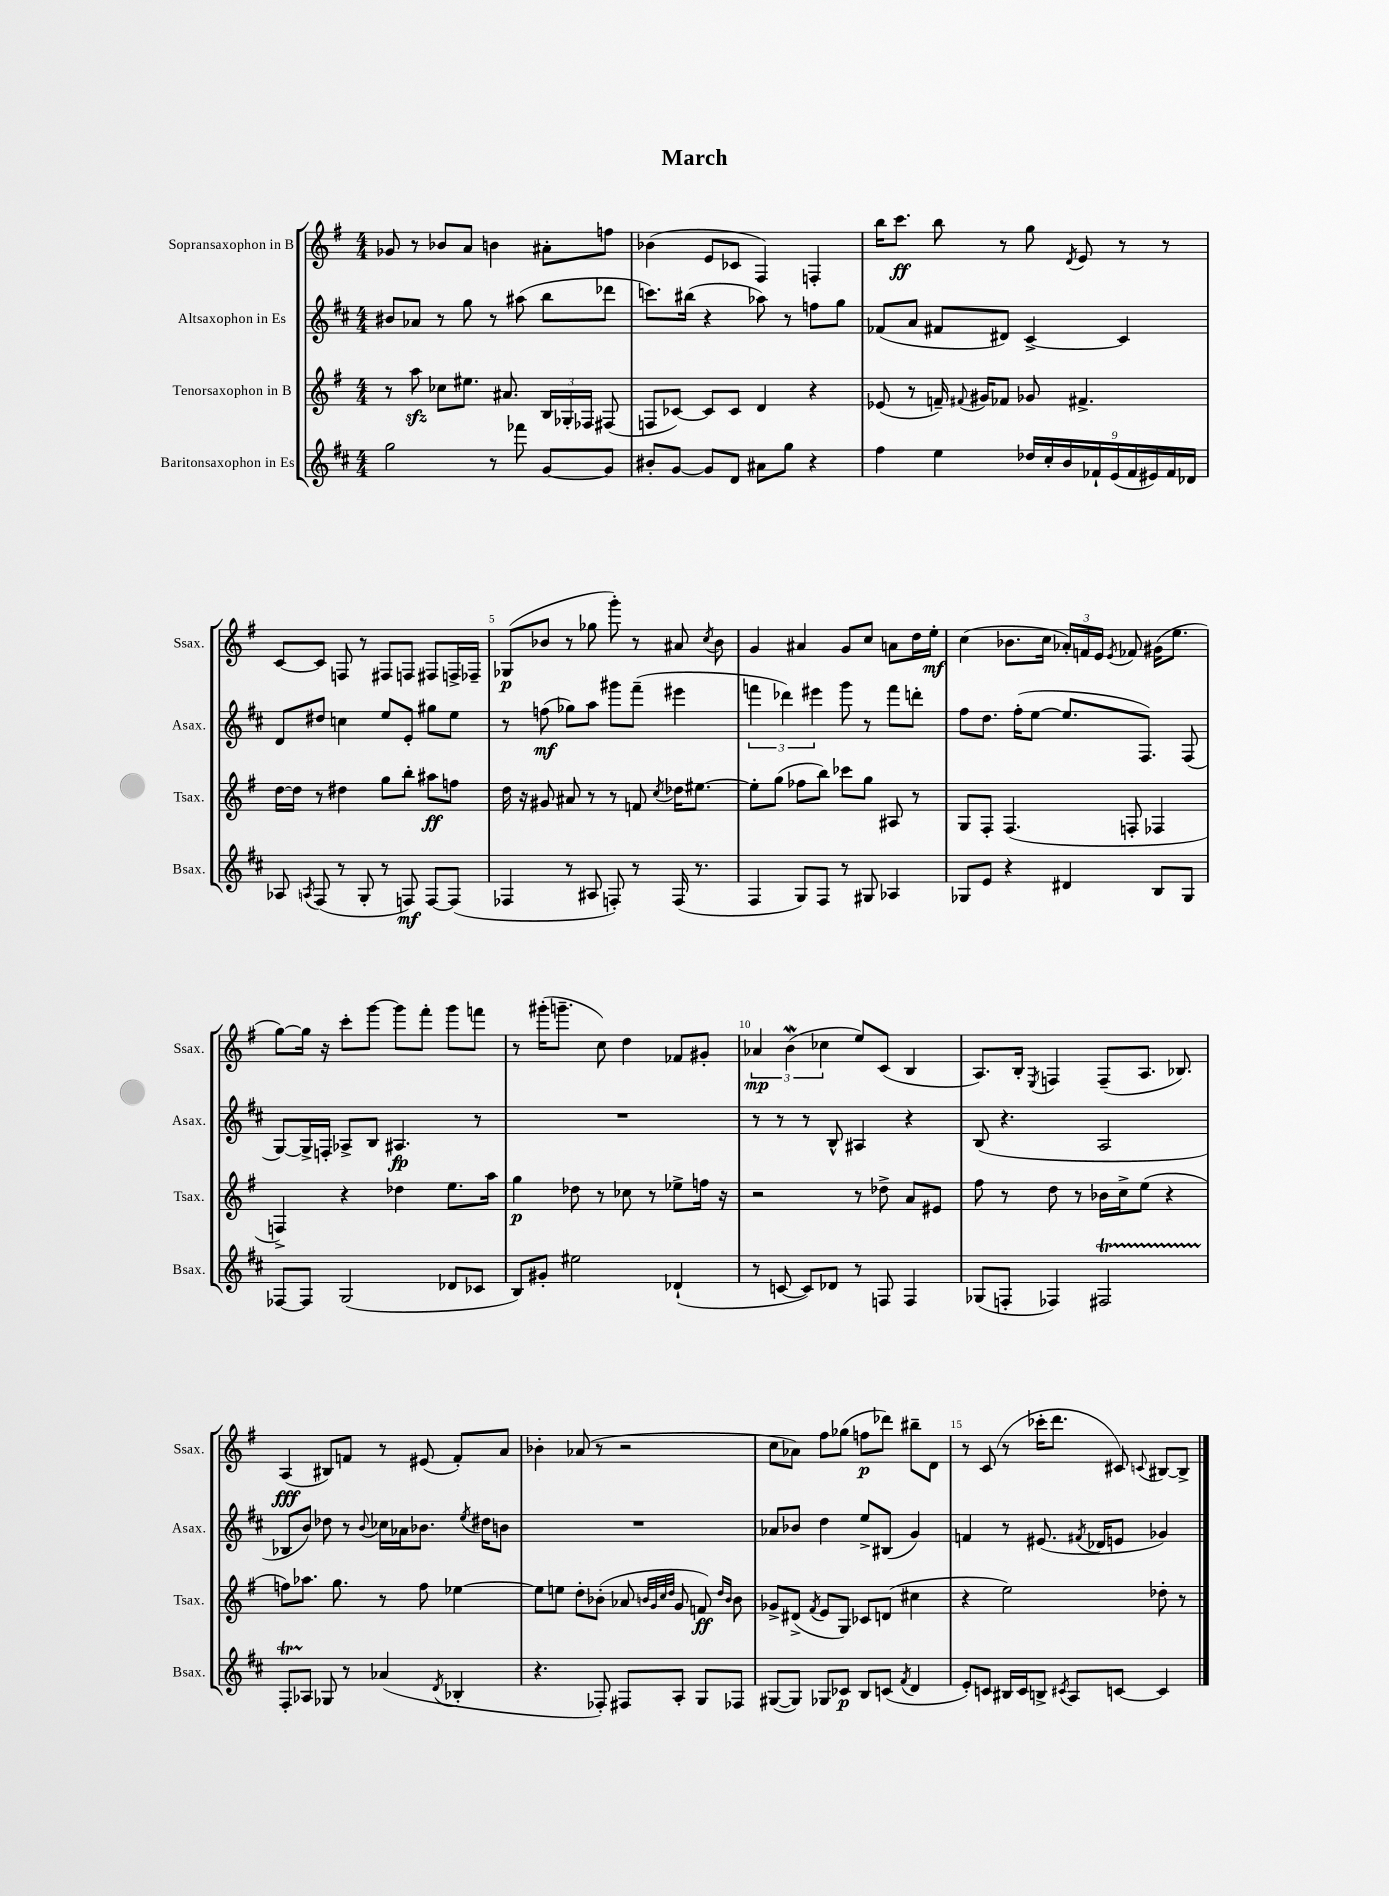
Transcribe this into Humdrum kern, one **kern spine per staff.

**kern	**dynam	**kern	**dynam	**kern	**dynam	**kern	**dynam
*part4	*part4	*part3	*part3	*part2	*part2	*part1	*part1
*staff4	*staff4	*staff3	*staff3	*staff2	*staff2	*staff1	*staff1
*I"Baritonsaxophon in Es	*	*I"Tenorsaxophon in B	*	*I"Altsaxophon in Es	*	*I"Sopransaxophon in B	*
*I'Bsax.	*	*I'Tsax.	*	*I'Asax.	*	*I'Ssax.	*
*clefG2	*	*clefG2	*	*clefG2	*	*clefG2	*
*k[f#c#]	*	*k[f#]	*	*k[f#c#]	*	*k[f#]	*
*M4/4	*	*M4/4	*	*M4/4	*	*M4/4	*
=1	=1	=1	=1	=1	=1	=1	=1
2gg\	.	8r	.	8b#X/L	.	8g-X/	.
.	.	8aazz\	.	8a-X/J	.	8r	.
.	.	8cc-X\L	.	8r	.	8b-X/L	.
.	.	8.ee#X\J	.	8gg\	.	8a/J	.
8r	.	.	.	8r	.	4bn\	.
.	.	8.a#X/	.	.	.	.	.
8fff-X\	.	.	.	(8aa#X\	.	.	.
[8g/L	.	24B/LL	.	8bb\L	.	8a#X'\L	.
.	.	24G-X'/	.	.	.	.	.
.	.	24F-X/JJ	.	.	.	.	.
8g/J]	.	(8F#X/	.	8ddd-X\J	.	8ffn\J	.
=2	=2	=2	=2	=2	=2	=2	=2
8b#X'/L	.	8Fn/L	.	8.cccn\L)	.	(4b-X\	.
[8g/J	.	[8c-X/J)	.	.	.	.	.
.	.	.	.	(16bb#X\Jk	.	.	.
8g/L]	.	8c-/L]	.	4r	.	8e/L	.
8d/J	.	8c-/J	.	.	.	8c-X/J	.
8a#X\L	.	4d/	.	8aa-X\)	.	4F#/)	.
8gg\J	.	.	.	8r	.	.	.
4r	.	4r	.	8ffn\L	.	4Fn'/	.
.	.	.	.	8gg\J	.	.	.
=3	=3	=3	=3	=3	=3	=3	=3
4ff#\	.	(8e-X/	.	(8f-X/L	.	16bb\KL	.
.	.	.	.	.	.	8.ccc\J	ff
.	.	8r	.	8a/J	.	.	.
4ee\	.	16fn~/)	.	8f#X/L	.	8bb\	.
.	.	8qqf#X/	.	.	.	.	.
.	.	16g#X/KL	.	.	.	.	.
.	.	8f-X/J	.	8d#X/J)	.	8r	.
18dd-X/LL	.	8g-X/	.	[4c#^/	.	8gg\	.
18cc#'/	.	.	.	.	.	.	.
18b/	.	.	.	.	.	.	.
.	.	.	.	.	.	8qd/	.
.	.	4.f#X^/	.	.	.	8e/	.
18f-X`/	.	.	.	.	.	.	.
(18e/	.	.	.	.	.	.	.
.	.	.	.	4c#/]	.	8r	.
18f-/	.	.	.	.	.	.	.
18e#X/)	.	.	.	.	.	.	.
.	.	.	.	.	.	8r	.
18f-/	.	.	.	.	.	.	.
18d-X/JJ	.	.	.	.	.	.	.
!!LO:LB:g=z
=4	=4	=4	=4	=4	=4	=4	=4
8A-X/	.	[16dd\LL	.	8d/L	.	[8c/L	.
.	.	16dd\JJ]	.	.	.	.	.
8qAn/	.	.	.	.	.	.	.
(8F#/	.	8r	.	8dd#X/J	.	8c/J]	.
8r	.	4dd#X\	.	4ccn\	.	8Fn/	.
8G'/	.	.	.	.	.	8r	.
8r	.	8gg\L	.	8ee/L	.	8F#X/L	.
8Fn/)	mf	8bb'\J	.	8e'/J	.	8Fn/J	.
[8F/L	.	8aa#X\L	ff	8gg#X\L	.	8F#X/L	.
(8F/J]	.	8ffn\J	.	8ee\J	.	16Fn^/L	.
.	.	.	.	.	.	16F-X~/JJ	.
=5	=5	=5	=5	=5	=5	=5	=5
4F-X/	.	16dd\	.	8r	.	(8G-X/L	p
.	.	16r	.	.	.	.	.
.	.	8g#X/	.	(8ffn\	mf	8b-X/J	.
8r	.	8a#X/	.	8gg-X\L)	.	8r	.
8A#X/	.	8r	.	8aa\J	.	8gg-X\	.
8Fn'/)	.	8r	.	8ggg#X\L	.	8ggg'\)	.
8r	.	8fn/	.	(8fff#~\J	.	8r	.
.	.	8qcc/	.	.	.	.	.
(16F/	.	16dd-X\KL	.	4eee#X\	.	8a#X/	.
8.r	.	[8.ee#X\J	.	.	.	.	.
.	.	.	.	.	.	8qcc/	.
.	.	.	.	.	.	8b-\	.
=6	=6	=6	=6	=6	=6	=6	=6
4F#/	.	8ee#'\L]	.	6fffn\	.	4g/	.
.	.	(8gg\J	.	.	.	.	.
.	.	.	.	6ddd-X\)	.	.	.
8G/L)	.	8ff-X\L	.	.	.	4a#X/	.
.	.	.	.	6eee#X\	.	.	.
8F#/J	.	8bb\J)	.	.	.	.	.
8r	.	8ccc-X\L	.	8ggg\	.	8g/L	.
8G#X/	.	8gg\J	.	8r	.	8cc/J	.
4A-X/	.	8A#X/	.	8fff\L	.	8an\L	.
.	.	8r	.	8dddn'\J	.	16dd\L	.
.	.	.	.	.	.	16ee'\JJ	mf
=7	=7	=7	=7	=7	=7	=7	=7
8G-X/L	.	8G/L	.	8ff#\L	.	(4cc\	.
8e/J	.	8F#'/J	.	8.dd\J	.	.	.
4r	.	(4.F#/	.	.	.	8.b-X\L	.
.	.	.	.	(16ff#'\KL	.	.	.
.	.	.	.	[8ee\J	.	.	.
.	.	.	.	.	.	16cc\Jk	.
4d#X/	.	.	.	8.ee/L]	.	24a-X'/LL)	.
.	.	.	.	.	.	24fn/	.
.	.	.	.	.	.	24e/JJ	.
.	.	.	.	.	.	8qe/	.
.	.	8Fn'/	.	.	.	8f-X/	.
.	.	.	.	8.F#/J)	.	.	.
8B/L	.	4F-X/	.	.	.	(16g#X\KL	.
.	.	.	.	.	.	8.ee\J	.
8G-/J	.	.	.	(8F#/	.	.	.
!!LO:LB:g=z
=8	=8	=8	=8	=8	=8	=8	=8
[8F-X/L	.	4Fn^/)	.	[8G/L)	.	[8gg\L)	.
8F-/J]	.	.	.	16G^/L]	.	16gg\Jk]	.
.	.	.	.	16Fn'/JJ	.	16r	.
(2G/	.	4r	.	8A-X^/L	.	8ccc'\L	.
.	.	.	.	8B/J	.	[8ggg\J	.
.	.	4dd-X\	.	4.A#X/	fp	8ggg\L]	.
.	.	.	.	.	.	8fff#'\J	.
8d-X/L	.	8.ee\L	.	.	.	8ggg\L	.
8c-X/J	.	.	.	8r	.	8fffn\J	.
.	.	16aa\Jk	.	.	.	.	.
=9	=9	=9	=9	=9	=9	=9	=9
8B/L)	.	4gg\	p	1r	.	8r	.
8g#X'/J	.	.	.	.	.	(16ggg#X'\KL	.
.	.	.	.	.	.	8.gggn~\J	.
2ee#X\	.	8dd-X\	.	.	.	.	.
.	.	8r	.	.	.	8cc\)	.
.	.	8cc-X\	.	.	.	4dd\	.
.	.	8r	.	.	.	.	.
(4d-X`/	.	8ee-X^\L	.	.	.	8f-X/L	.
.	.	16ffn\Jk	.	.	.	8g#X'/J	.
.	.	16r	.	.	.	.	.
=10	=10	=10	=10	=10	=10	=10	=10
8r	.	2r	.	8r	.	6a-X/	mp
[8cn/	.	.	.	8r	.	.	.
.	.	.	.	.	.	(6bW\	.
8c/L])	.	.	.	8r	.	.	.
.	.	.	.	.	.	6cc-X\	.
8d-X/J	.	.	.	8B^^/	.	.	.
8r	.	8r	.	4A#X/	.	8ee/L)	.
8Fn/	.	8dd-X^\	.	.	.	(8c/J	.
4F/	.	8a/L	.	4r	.	4B/	.
.	.	8e#X/J	.	.	.	.	.
=11	=11	=11	=11	=11	=11	=11	=11
(8G-X/L	.	8ff#\	.	(8B/	.	8.A/L)	.
8Fn'/J	.	8r	.	4.r	.	.	.
.	.	.	.	.	.	16B'/Jk	.
.	.	.	.	.	.	8qE/	.
4F-X/)	.	8dd\	.	.	.	4Fn/	.
.	.	8r	.	.	.	.	.
2F#Xt/	.	16b-X\LL	.	2A/	.	(8F~/L	.
.	.	16cc^\J	.	.	.	.	.
.	.	(8ee\J	.	.	.	8.A/J	.
.	.	4r	.	.	.	.	.
.	.	.	.	.	.	8.B-X/)	.
!!LO:LB:g=z
=12	=12	=12	=12	=12	=12	=12	=12
8F#TTT'/L	.	8ffn\L)	.	8B-X/L	.	(4A/	fff
8A-X/J	.	8.aa-X\J	.	8b/J)	.	.	.
8G-X/	.	.	.	8dd-X\	.	8B#X/L)	.
.	.	8.gg\	.	.	.	.	.
8r	.	.	.	8r	.	8fn/J	.
.	.	.	.	8qqb/	.	.	.
(4a-X/	.	8r	.	16cc-X\LL	.	8r	.
.	.	.	.	16a-X\J	.	.	.
.	.	8ff\	.	8.b-X\J	.	(8e#X/	.
8qd/	.	.	.	.	.	.	.
4B-X'/	.	[4ee-X\	.	.	.	8f'/L)	.
.	.	.	.	8qee/	.	.	.
.	.	.	.	16dd#X\KL	.	.	.
.	.	.	.	8bn\J	.	8a/J	.
=13	=13	=13	=13	=13	=13	=13	=13
4.r	.	8ee-\L]	.	1r	.	4b-X'\	.
.	.	8een\J	.	.	.	.	.
.	.	8dd'\L	.	.	.	(8a-X/	.
8F-X'/)	.	(8b-X'\J	.	.	.	8r	.
8F#X/L	.	8a-X/	.	.	.	2r	.
.	.	32qqbn/LLL	.	.	.	.	.
.	.	32qqg/	.	.	.	.	.
.	.	32qqcc/	.	.	.	.	.
.	.	32qqdd/JJJ	.	.	.	.	.
8A'/J	.	8g/	.	.	.	.	.
8G/L	.	8fn/)	ff	.	.	.	.
.	.	16qqdd/LL	.	.	.	.	.
.	.	16qqb/JJ	.	.	.	.	.
8F-X/J	.	8b\	.	.	.	.	.
=14	=14	=14	=14	=14	=14	=14	=14
([8G#X/L	.	8g-X^/L	.	8a-X/L	.	8cc\L	.
8G#/J])	.	(8d#X^/J	.	8b-X/J	.	8a-X\J)	.
.	.	8qf#/	.	.	.	.	.
8G-X/L	.	8e/L	.	4dd\	.	8ff#\L	.
8c-X/J	p	8G/J)	.	.	.	(8gg-X\J	.
8B/L	.	8c-X/L	.	8ee^/L	.	8ffn\L	p
(8cn/J	.	(8dn/J	.	(8B#X/J	.	8ddd-X\J)	.
8qf#/	.	.	.	.	.	.	.
4d/	.	4cc#X\	.	4g/)	.	8bb#X~\L	.
.	.	.	.	.	.	8d\J	.
=15	=15	=15	=15	=15	=15	=15	=15
8e'/L)	.	4r	.	4fn/	.	8r	.
8cn/J	.	.	.	.	.	(8c/	.
16B#X/LL	.	2ee\)	.	8r	.	8r	.
16c/J	.	.	.	.	.	.	.
8Bn^/J	.	.	.	(8.e#X/	.	16ccc-X'\KL	.
.	.	.	.	.	.	8.ddd\J	.
8qc#X/	.	.	.	.	.	.	.
8A/L	.	.	.	.	.	.	.
.	.	.	.	8qf#X/	.	.	.
.	.	.	.	16d-X/KL	.	.	.
[8cn/J	.	.	.	8en/J	.	8c#X/)	.
.	.	.	.	.	.	8qqcn/	.
4c/]	.	8dd-X'\	.	4g-X/)	.	[8B#X/L	.
.	.	8r	.	.	.	8B#^/J]	.
==	==	==	==	==	==	==	==
*-	*-	*-	*-	*-	*-	*-	*-
